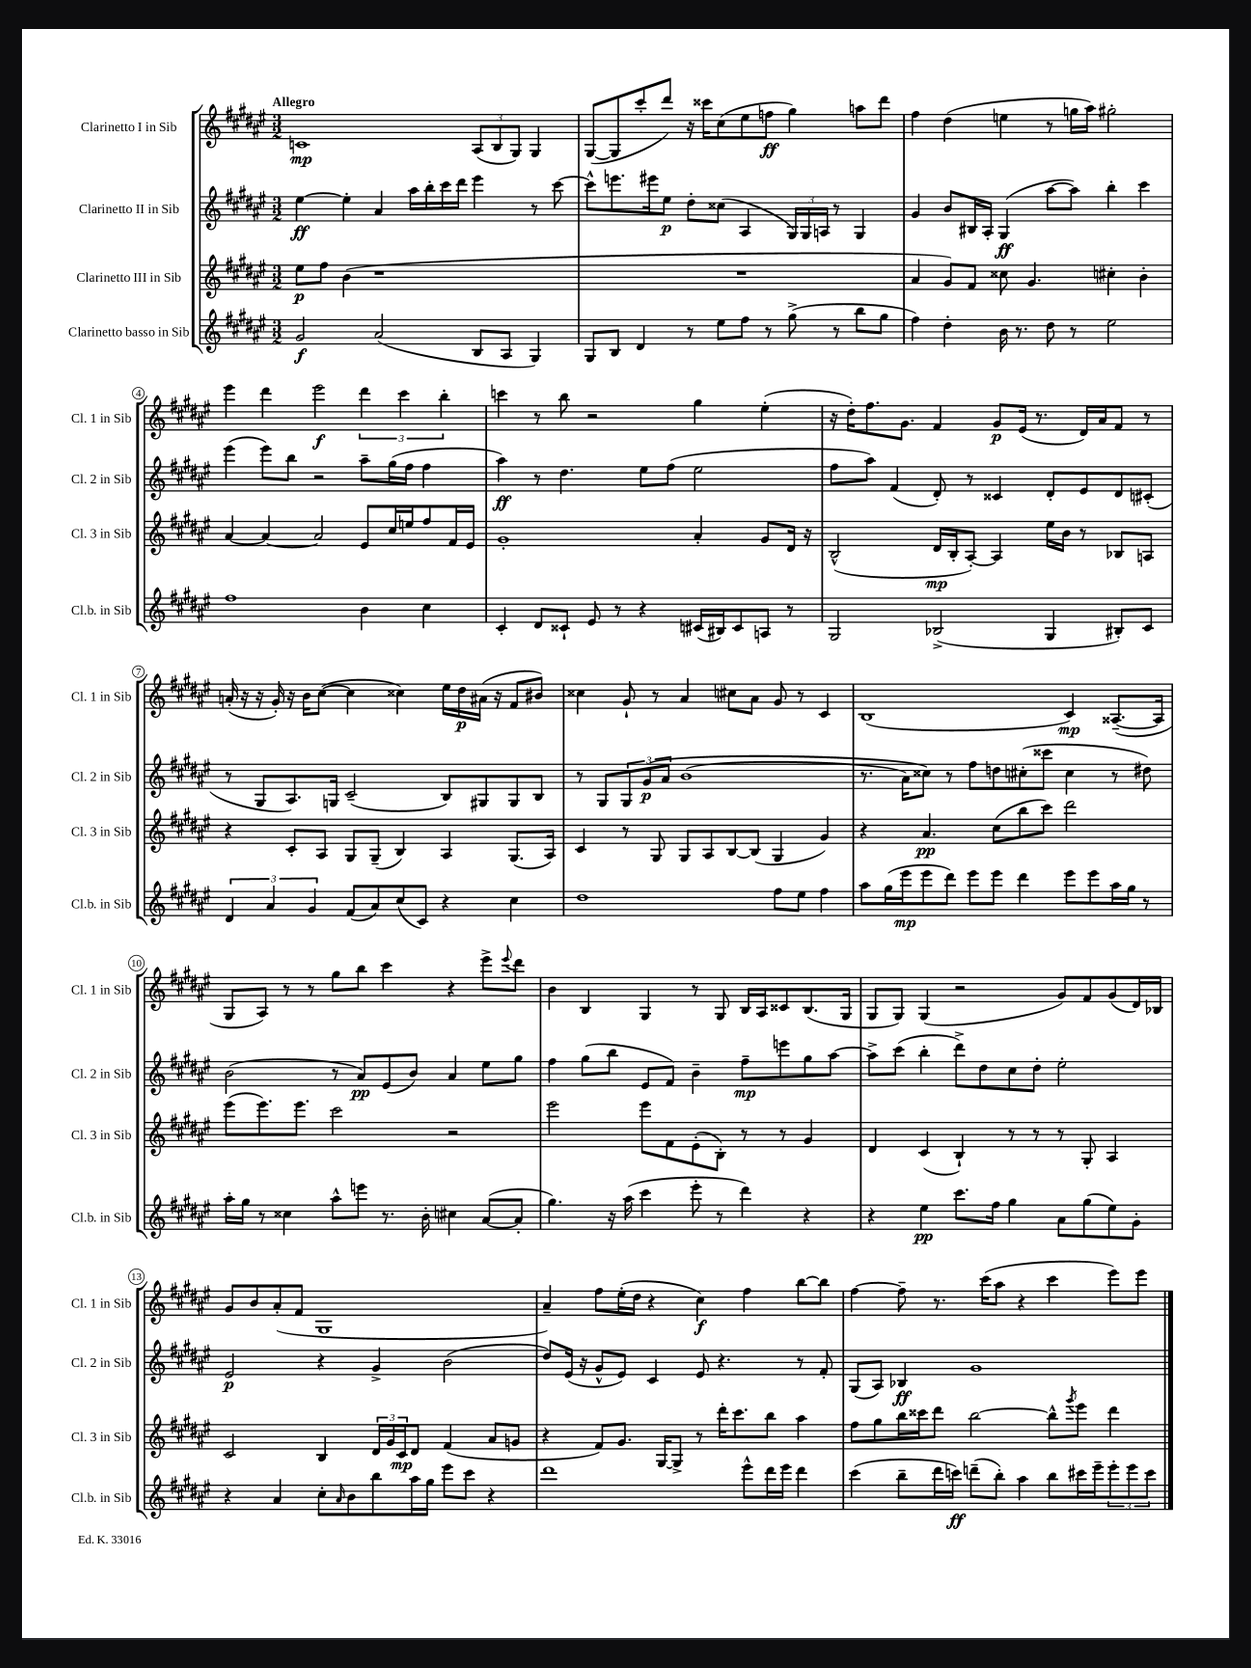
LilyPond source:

<<
\new StaffGroup <<
\new Staff = "s0" \with { instrumentName = "Clarinetto I in Sib" shortInstrumentName = "Cl. 1 in Sib" } {
    \clef treble \key fis \major \numericTimeSignature \time 3/2 \tempo "Allegro"
    c'1\mp \tuplet 3/2 { ais8( b8 gis8) } gis4 |
    gis8~( gis8 cis'''8-. dis'''8) r16 cisis'''16 cis''8( eis''8 f''8\ff gis''4) a''8 dis'''8 |
    fis''4 dis''4( e''4 r8 g''16 ais''16) gis''2-. |
    eis'''4 dis'''4 eis'''2\f \tuplet 3/2 { dis'''4 cis'''4 b''4-. } |
    c'''4 r8 b''8 r2 gis''4 eis''4-.( |
    r16 dis''16-.) fis''8. gis'8. fis'4 gis'8\p eis'16( r8. dis'16) ais'16 fis'8 r8 |
    a'16-.( r16 r16 gis'16-.) r16 b'16 cis''8~( cis''4 cisis''4) eis''16 dis''16\p ais'16( r16 fis'8 bis'8) |
    cisis''4 gis'8-! r8 ais'4 cis''8 ais'8 gis'8 r8 cis'4 |
    b1( cis'4\mp) aisis8.~--( aisis16 |
    gis8 ais8) r8 r8 gis''8 b''8 cis'''4 r4 eis'''8-> \appoggiatura { eis'''8 } dis'''8 |
    b'4 b4 gis4 r8 gis8 b16 ais16 cisis'8 b8.( gis16 |
    gis8 gis8) gis4( r2 gis'8) fis'8 gis'8( dis'16) bes16 |
    gis'8 b'8 ais'8-.( fis'8 gis1 |
    ais'4--) fis''8 eis''16-.( dis''16 r4 cis''4\f) fis''4 b''8~ b''8 |
    fis''4~ fis''8-- r8. cis'''16( ais''8 r4 cis'''4 eis'''8) eis'''8 \bar "|." |
}
\new Staff = "s1" \with { instrumentName = "Clarinetto II in Sib" shortInstrumentName = "Cl. 2 in Sib" } {
    \clef treble \key fis \major \numericTimeSignature \time 3/2
    eis''4~\ff eis''4-. ais'4 ais''16 b''16-. cis'''16 dis'''16 eis'''4 r8 cis'''8~ |
    cis'''8-^ e'''8. eis'''16 eis''8\p dis''8-. cisis''8( ais4 \tuplet 3/2 { gis16) gis16 a16 } r8 gis4 |
    gis'4 b'8 bis16 ais16-. gis4\ff( ais''8~ ais''8) b''4-. cis'''4 |
    eis'''4( eis'''8) b''8 r2 ais''8-- gis''16( fis''16 fis''4 |
    ais''4\ff) r8 dis''4. eis''8 fis''8( eis''2 |
    fis''8 ais''8) fis'4( dis'8-.) r8 cisis'4 dis'8-. eis'8 dis'8 cis'8-.( |
    r8 gis8 ais8.) g16 cis'2--( b8) gis8 gis8 b8 |
    r8 gis8 \tuplet 3/2 { gis8 gis'8\p\( ais'8 } b'1( |
    r8. ais'16) cisis''8\) r8 fis''8 d''8 cis''8-.( cisis'''8 cis''4 r8 dis''8) |
    b'2( r8 ais'8\pp) eis'8( b'8) ais'4 eis''8 gis''8 |
    fis''4 gis''8( b''8 eis'8 fis'8) b'4-- fis''8--\mp e'''8 gis''8 ais''8~ |
    ais''8-> cis'''8( b''4-. dis'''8->) dis''8 cis''8 dis''8-. eis''2-. |
    eis'2\p r4 gis'4-> b'2( |
    dis''8) eis'16( r16 gis'8-^ eis'8) cis'4 eis'8 r4. r8 fis'8-. |
    gis8( ais8) bes4\ff gis'1 \bar "|." |
}
\new Staff = "s2" \with { instrumentName = "Clarinetto III in Sib" shortInstrumentName = "Cl. 3 in Sib" } {
    \clef treble \key fis \major \numericTimeSignature \time 3/2
    eis''8\p fis''8 b'4( r1 |
    R1. |
    ais'4 gis'8) fis'8 cisis''8 gis'4. cis''4-. b'4-. |
    ais'4~ ais'4~ ais'2 eis'8 cis''16 e''16 fis''8 fis'16 eis'16 |
    gis'1-. ais'4-. gis'8 dis'16 r16 |
    b2-^( dis'16\mp b16-. ais8~-.) ais4 eis''16 b'16 r8 bes8 a8 |
    r4 cis'8-. ais8 gis8 gis8--( b4) ais4 gis8.( ais16) |
    cis'4 r8 gis8 gis8 ais8 b8~ b8( gis4 gis'4) |
    r4 ais'4.\pp cis''8( b''8 cis'''8) dis'''2 |
    eis'''8( eis'''8.) eis'''8. cis'''2 r2 |
    eis'''2 eis'''8 fis'8 eis'8-.( b8-.) r8 r8 gis'4 |
    dis'4 cis'4( b4-!) r8 r8 r8 gis8-. ais4 |
    cis'2 b4 \tuplet 3/2 { dis'16 gis'16 cis'16\mp } dis'8 fis'4( ais'8 g'8 |
    r4 fis'8) gis'8. gis16~ gis8-> r8 dis'''16-. cis'''8. b''8 ais''4 |
    fis''8 gis''8 b''16 cisis'''16 dis'''8 b''2~ b''8-^ \acciaccatura { gis'''8 } eis'''8 dis'''4 \bar "|." |
}
\new Staff = "s3" \with { instrumentName = "Clarinetto basso in Sib" shortInstrumentName = "Cl.b. in Sib" } {
    \clef treble \key fis \major \numericTimeSignature \time 3/2
    gis'2\f ais'2( b8 ais8 gis4) |
    gis8 b8 dis'4 r8 eis''8 fis''8 r8 gis''8->( r8 b''8 gis''8 |
    fis''4) dis''4-. b'16 r8. dis''8 r8 eis''2 |
    fis''1 b'4 cis''4 |
    cis'4-. dis'8 cisis'8-! eis'8 r8 r4 cis'16( bis16) cis'8 a8 r8 |
    gis2 bes2->( gis4 bis8-.) cis'8 |
    \tuplet 3/2 { dis'4 ais'4 gis'4 } fis'8( ais'8) cis''8( cis'8) r4 cis''4 |
    dis''1 fis''8 eis''8 fis''4 |
    ais''8 gis''16( eis'''16\mp eis'''8 dis'''8) eis'''8 eis'''8 dis'''4 eis'''8 eis'''8 ais''16 gis''16 r8 |
    ais''16-. gis''16 r8 cisis''4 ais''8-^ e'''8 r8. b'16-. cis''4 ais'8~( ais'8-. |
    gis''4.) r16 ais''16( cis'''4 eis'''8-. r8 dis'''4) r4 |
    r4 eis''4\pp cis'''8. fis''16 gis''4 ais'8 gis''8( eis''8) gis'8-. |
    r4 ais'4 cis''8-. \grace { ais'16 } b'8 b''8 ais''16 gis''16 eis'''8 cis'''8 r4 |
    dis'''1 eis'''8-^ dis'''16 eis'''16 dis'''4 |
    cis'''4( b''8-- dis'''16 c'''16\ff) d'''8--( b''8-.) ais''4 b''8 cis'''16 eis'''16-- \tuplet 3/2 { eis'''8-. eis'''8 cis'''8 } \bar "|." |
}
>>
>>
\layout { \context { \Score \override BarNumber.stencil = #(make-stencil-circler 0.1 0.3 ly:text-interface::print) } }
